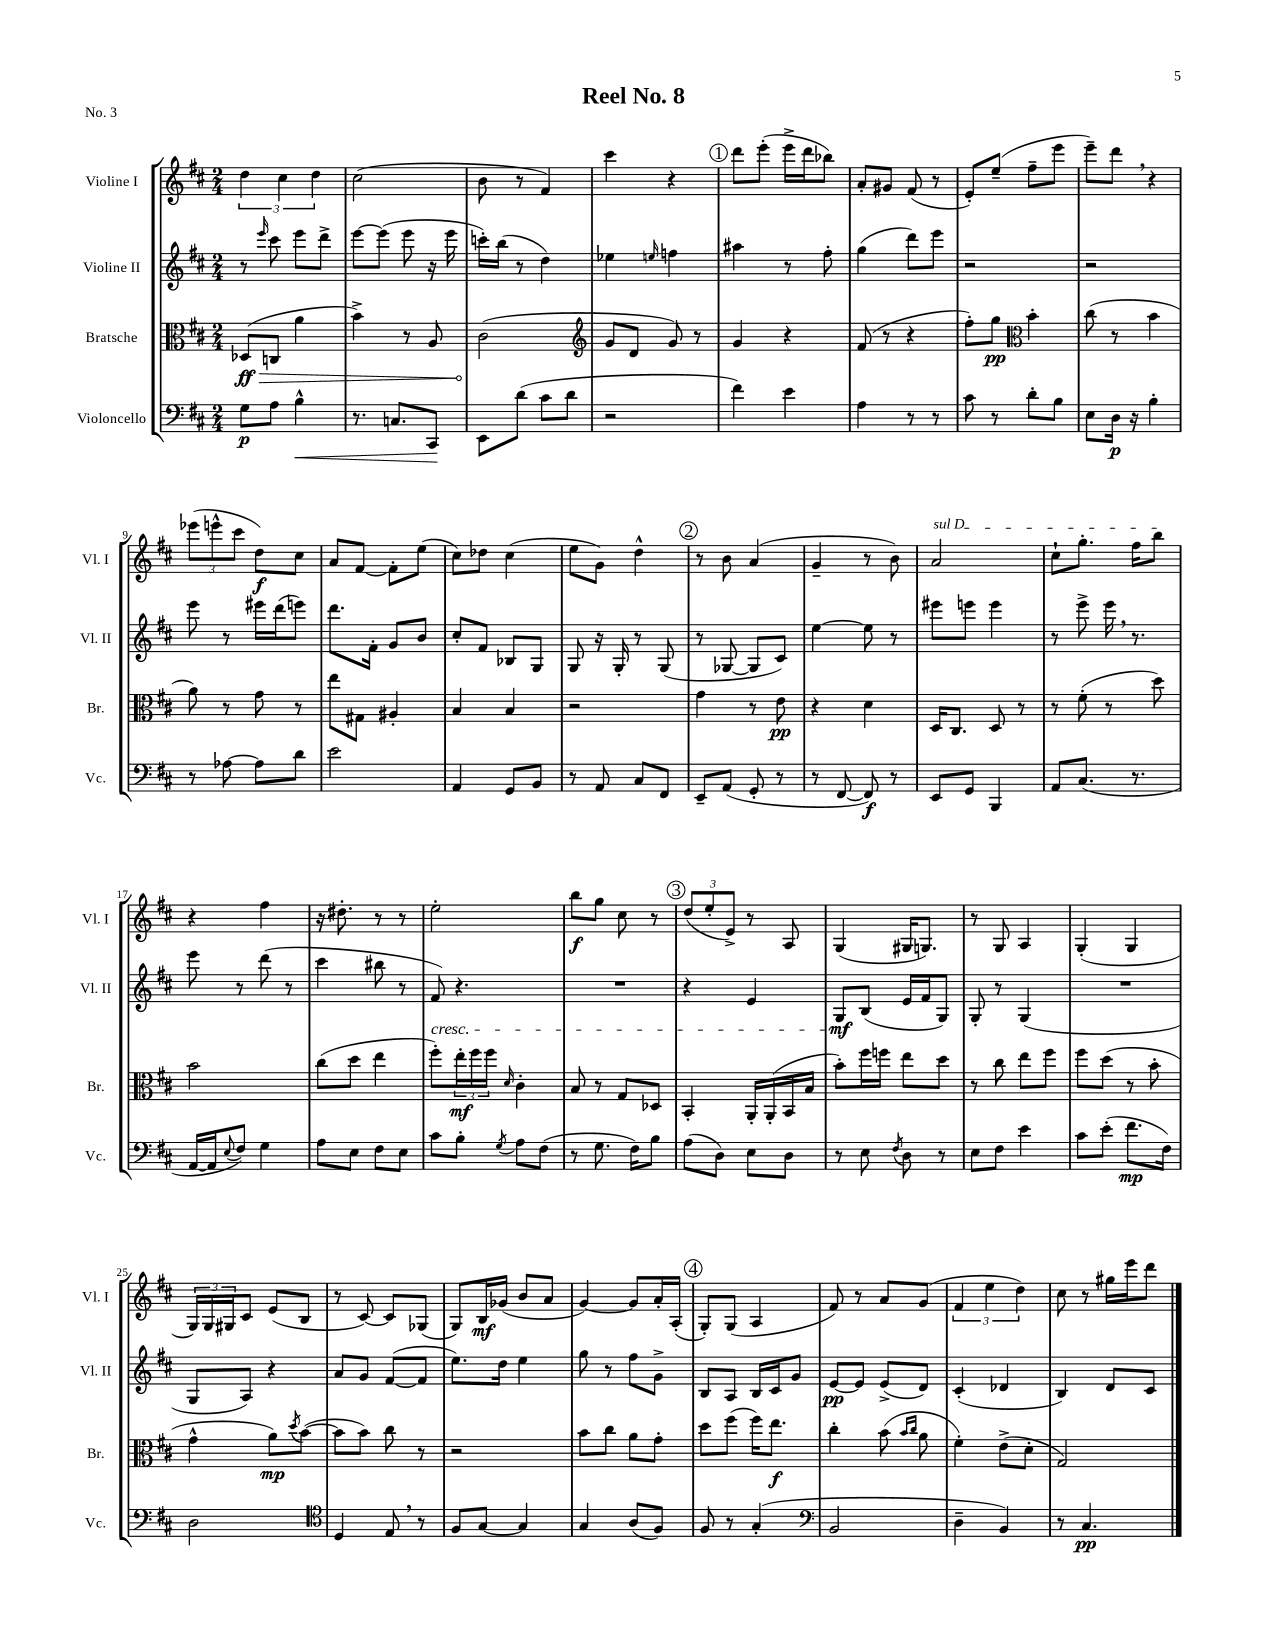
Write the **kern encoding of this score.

**kern	**kern	**kern	**kern
*staff4	*staff3	*staff2	*staff1
*clefF4	*clefC3	*clefG2	*clefG2
*k[f#c#]	*k[f#c#]	*k[f#c#]	*k[f#c#]
*M2/4	*M2/4	*M2/4	*M2/4
8G\L	(8D-/L	8r	6dd\
.	.	16qqeee/	.
8A\J	8C/J	8ccc#\	.
.	.	.	6cc#\
4B^^\	4a\	8eee\L	.
.	.	.	6dd\
.	.	8ddd^\J	.
=	=	=	=
8.r	4b^\)	[8eee\L	(2cc#\
.	.	(8eee\]J	.
8.C/L	.	.	.
.	8r	8eee\	.
8CC#/J	8A/	16r	.
.	.	16eee\	.
=	=	=	=
8EE\L	(2c#\	16ccc'\LL)	8b\
.	.	(16bb\JJ	.
(8d\J	.	8r	8r
8c#\L	.	4dd\)	4f#/)
8d\J	.	.	.
=	=	=	=
*	*clefG2	*	*
2r	8g/L	4ee-\	4ccc#\
.	8d/J	.	.
.	.	16qqee/	.
.	8g/)	4ff\	4r
.	8r	.	.
=	=	=	=
4f#\)	4g/	4aa#\	8ddd\L
.	.	.	(8eee'\J
4e\	4r	8r	16eee^\LL
.	.	.	16ddd\J
.	.	8ff#'\	8bb-\J)
=	=	=	=
4A\	(8f#/	(4gg\	8a'/L
.	8r	.	8g#/J
8r	4r	8ddd\L)	(8f#/
8r	.	8eee\J	8r
=	=	=	=
8c#\	8ff#'\L)	2r	8e'/L)
8r	8gg\J	.	(8ee~/J
*	*clefC3	*	*
8d'\L	4b'\	.	8ff#~\L
8B\J	.	.	8eee\J
=	=	=	=
8E\L	(8cc#\	2r	8eee~\L)
16D\Jk	8r	.	8ddd\J
16r	.	.	.
4B'\	4b\	.	4r
=	=	=	=
8r	8a\)	8eee\	(12eee-\L
.	.	.	12eee^^\
[8A-\	8r	8r	.
.	.	.	12ccc#\J
8A-\]L	8g\	16eee#\LL	8dd\L)
.	.	(16ddd\J	.
8d\J	8r	8eee\J)	8cc#\J
=	=	=	=
2e\	8ee\L	8.ddd\L	8a/L
.	8G#\J	.	[8f#/J
.	.	16f#'\Jk	.
.	4A#'/	8g/L	8f#'\]L
.	.	8b/J	(8ee\J
=	=	=	=
4AA/	4B/	8cc#'/L	8cc#\L)
.	.	8f#/J	8dd-\J
8GG/L	4B/	8B-/L	(4cc#\
8BB/J	.	8G/J	.
=	=	=	=
8r	2r	8G/	8ee\L
8AA/	.	16r	8g\J)
.	.	16G'/	.
8C#/L	.	8r	4dd^^\
8FF#/J	.	(8G/	.
=	=	=	=
8EE~/L	4g\	8r	8r
(8AA/J	.	[8G-/	8b\
8GG'/	8r	8G-/]L	(4a/
8r	8e\	8c#/J)	.
=	=	=	=
8r	4r	[4ee\	4g~/
[8FF#/	.	.	.
8FF#/])	4d\	8ee\]	8r
8r	.	8r	8b\)
=	=	=	=
8EE/L	16D/LK	8eee#\L	2a/
.	8.C#/J	.	.
8GG/J	.	8eee\J	.
4BBB/	8D/	4eee\	.
.	8r	.	.
=	=	=	=
8AA/L	8r	8r	8cc#`\L
(8.C#/J	(8f#'\	8eee^\	8.gg'\J
.	8r	16eee\	.
8.r	.	8.r	16ff#\LK
.	8dd\)	.	8bb\J
=	=	=	=
[16AA/LL	2b\	8eee\	4r
16AA/]J	.	.	.
8qqE/	.	.	.
8F#/J)	.	8r	.
4G\	.	(8ddd\	4ff#\
.	.	8r	.
=	=	=	=
8A\L	(8cc#\L	4ccc#\	16r
.	.	.	8.dd#'\
8E\J	8dd\J	.	.
8F#\L	4ee\	8bb#\	8r
8E\J	.	8r	8r
=	=	=	=
8c#\L	8ff#'\L)	8f#/)	2ee'\
8B'\J	24ee'\L	4.r	.
.	24ff#\	.	.
.	24ff#\JJ	.	.
8qG/	16qqd/	.	.
8A\L	4c#'\	.	.
(8F#\J	.	.	.
=	=	=	=
8r	8B/	2r	8bb\L
8.G\	8r	.	8gg\J
.	8G/L	.	8cc#\
16F#\LK)	.	.	.
8B\J	8D-/J	.	8r
=	=	=	=
(8A\L	4BB'/	4r	(12dd/L
.	.	.	12ee'/
8D\J)	.	.	.
.	.	.	12e^/J)
8E\L	16AA'/LL	4e/	8r
.	(16AA'/	.	.
8D\J	16BB/	.	8A/
.	16B/JJ	.	.
=	=	=	=
8r	8b'\L)	8G/L	(4G/
8E\	16ff#\L	(8B/J	.
.	16ff\JJ	.	.
8qF#/	.	.	.
8D\	8ee\L	16e/LL	16G#/LK
.	.	16f#/J	8.G/J)
8r	8dd\J	8G/J)	.
=	=	=	=
8E\L	8r	8G'/	8r
8F#\J	8cc#\	8r	8G/
4e\	8ee\L	(4G/	4A/
.	8ff#\J	.	.
=	=	=	=
8c#\L	8ff#\L	2r	(4G'/
(8e'\J	(8dd\J	.	.
8.f#\L	8r	.	4G/
.	8b'\	.	.
16F#\Jk)	.	.	.
=	=	=	=
2D\	4g^^\	8G/L	24G/LL)
.	.	.	24G/
.	.	.	24G#/J
.	.	8A/J)	8c#/J
.	8a\L)	4r	(8e/L
.	8qdd/	.	.
.	([8b\J	.	8B/J
=	=	=	=
*clefC4	*	*	*
4D/	8b\]L	8a/L	8r
.	8b\J)	8g/J	[8c#/)
8E/	8cc#\	([8f#/L	8c#/]L
8r	8r	8f#/]J	(8G-/J
=	=	=	=
8F#/L	2r	8.ee\L)	8G/L)
[8G/J	.	.	16B/L
.	.	16dd\Jk	(16g-/JJ
4G/]	.	4ee\	8b/L
.	.	.	8a/J
=	=	=	=
4G/	8b\L	8gg\	[4g/)
.	8cc#\J	8r	.
(8A/L	8a\L	8ff#\L	8g/]L
8F#/J)	8g'\J	8g^\J	16a'/L
.	.	.	(16A'/JJ
=	=	=	=
8F#/	8dd\L	8B/L	8G'/L)
8r	(8ff#\J	8A/J	(8G/J
(4G'/	16ff#\LK)	16B/LL	4A/
.	8.ee\J	16c#/J	.
.	.	8g/J	.
=	=	=	=
*clefF4	*	*	*
2BB/	4cc#'\	[8e/L	8f#/)
.	.	8e/]J	8r
.	(8b\	(8e^/L	8a/L
.	16qqb/LL	.	.
.	16qqcc#/JJ	.	.
.	8a\	8d/J)	(8g/J
=	=	=	=
4D~\	4f#'\)	(4c#'/	6f#/
.	.	.	6ee\
4BB/)	(8e^\L	4d-/	.
.	.	.	6dd\)
.	8d'\J	.	.
=	=	=	=
8r	2G/)	4B/)	8cc#\
4.C#/	.	.	8r
.	.	8d/L	16gg#\LL
.	.	.	16eee\J
.	.	8c#/J	8ddd\J
==	==	==	==
*-	*-	*-	*-
